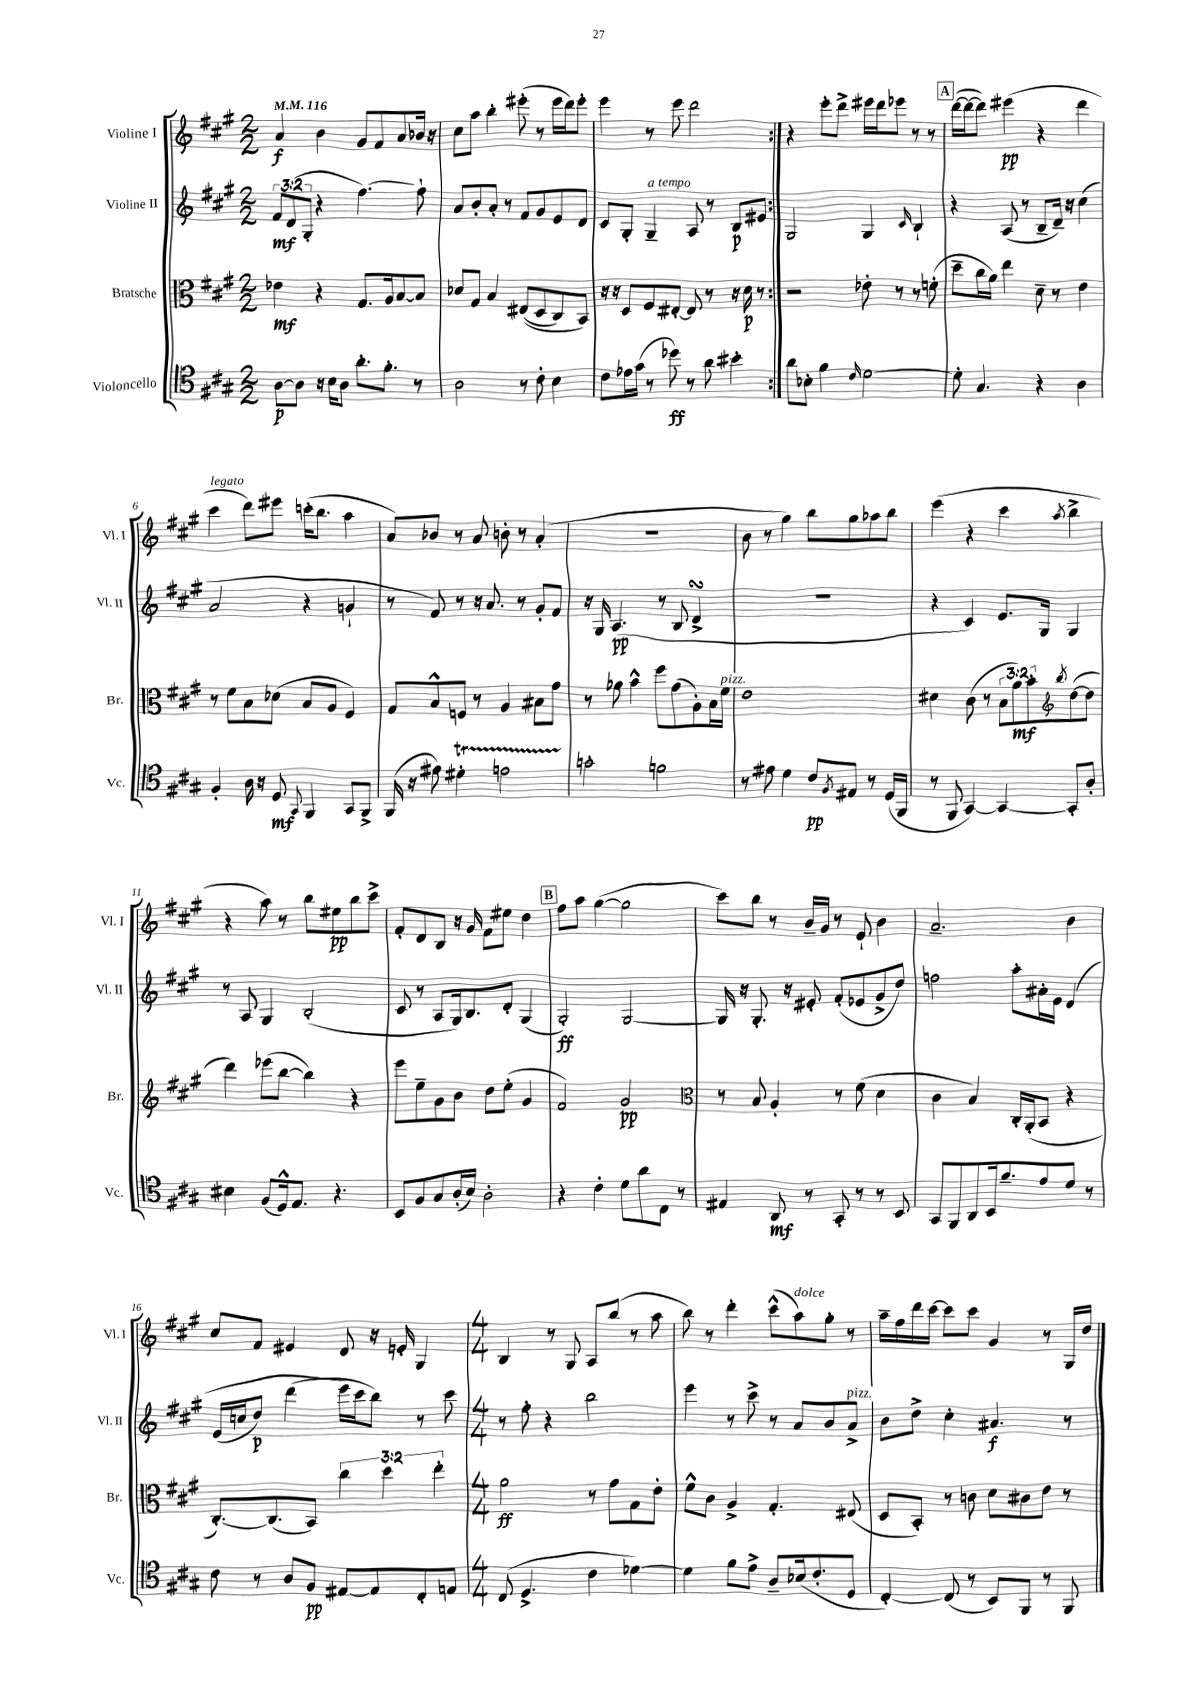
<<
\new StaffGroup <<
\new Staff = "s0" \with { instrumentName = "Violine I" shortInstrumentName = "Vl. I" } {
    \clef treble \key a \major \numericTimeSignature \time 2/2 \tempo 4 = 116
    \repeat volta 2 { a'4\f b'4 gis'8 fis'8 a'8 bes'16 r16 |
    cis''8 a''8 b''4-. eis'''8-.( r8 eis'''16 d'''16) eis'''8-. |
    e'''4 r8 e'''8 d'''2 | }
    r4 e'''8-. d'''8-> eis'''16 d'''16 ees'''8 r8 r8 |
    \mark \markup { \box "A" } d'''16~( d'''16~ d'''8) eis'''4\pp( r4 d'''4 |
    cis'''4^\markup { \italic "legato" } d'''8) eis'''8 c'''16-.( b''8. a''4 |
    a'8) bes'8 r8 a'8 b'8-. r8 a'4-.( |
    R1 |
    b'8 r8 gis''4) b''8 gis''8 aes''8 b''8 |
    e'''4( r4 cis'''4 \acciaccatura { a''8 } b''4-> |
    r4 a''8) r8 b''8 eis''8\pp b''8 cis'''8-> |
    fis'8-. d'8 b8 r16 gis'16 fis'8 eis''8 d''4 |
    \mark \markup { \box "B" } fis''8 a''8 gis''4~( gis''2 |
    cis'''8) b''8 r8 b'16-- gis'16 r8 e'8-! b'4 |
    a'2.-- b'4 |
    cis''8 fis'8 eis'4 d'8 r16 e'16-. gis4 |
    \numericTimeSignature \time 4/4 b4 r8 gis8 a8 b''8( r8 a''8 |
    b''8) r8 d'''4-. cis'''8-^( a''8^\markup { \italic "dolce" }) gis''8-. r8 |
    a''16-- fis''16 d'''16 cis'''16~ cis'''8 cis'''8 gis'4 r8 gis16 d''16 \bar "|." |
}
\new Staff = "s1" \with { instrumentName = "Violine II" shortInstrumentName = "Vl. II" } {
    \clef treble \key a \major \numericTimeSignature \time 2/2 \override Staff.TupletNumber.text = #tuplet-number::calc-fraction-text
    \repeat volta 2 { \tuplet 3/2 { fis'8\mf d'8( gis8-. } r4 fis''4.~) fis''8-! |
    a'8 b'8-. a'8-. r8 fis'8 gis'8 e'8 d'8 |
    cis'8 gis8-. gis4--^\markup { \italic "a tempo" } a8 r8 b8\p eis'8 | }
    gis2 gis4 \grace { cis'16 } b4-! |
    \mark \markup { \box "A" } r4 a8( r8 b8-- d'16--) r16 cis''4( |
    a'2 r4 g'4-! |
    r8 fis'8) r8 r16 a'8. r8 gis'8-. fis'8 |
    r16 gis16 a4.\pp( r8 b8 d'4->\turn |
    R1 |
    r4 cis'4) e'8. gis16 gis4 |
    r8 a8 gis4 b2-.( |
    cis'8 r8 a8 gis16) b8. d'8-. gis4( |
    \mark \markup { \box "B" } gis2-.\ff) gis2~ |
    gis16 r16 gis8.-. r16 eis'8-. fis'8-.( ees'8 gis'8-> d''8) |
    f''2 a''8-. ais'16-. e'16 d'4\( |
    e'16( c''16 d''8\p) d'''4( e'''16\) cis'''16 b''8) r8 cis'''8 |
    \numericTimeSignature \time 4/4 r8 fis''8-. r4 b''2 |
    e'''4 r8 cis'''8-> r8 a'8 b'8 a'8->^\markup { \italic "pizz." } |
    b'8 d''8-> cis''4-. ais'4.\f r8 \bar "|." |
}
\new Staff = "s2" \with { instrumentName = "Bratsche" shortInstrumentName = "Br." } {
    \clef alto \key a \major \numericTimeSignature \time 2/2 \override Staff.TupletNumber.text = #tuplet-number::calc-fraction-text
    \repeat volta 2 { ees'4\mf r4 gis8. a16 b8~ b8 |
    des'8 gis8 b4 eis8(\( d8 cis8) b,8\) |
    r16 r16 d8 fis8 eis8~-. eis8 r8 r16 d'16\p r8 | }
    r2 ees'8-. r8 r8 f'8-.( |
    \mark \markup { \box "A" } d''8-- cis''16 a'16) e''4 d'8-- r8 e'4 |
    r8 fis'8 b8 des'8( b8 a8 fis4) |
    gis8 b8-^ f8 r8 a4 bis8 gis'8 |
    r8 aes'8 b'4-^ fis''8 gis'8( a8-.) b16 fis'16^\markup { \italic "pizz." } |
    e'1 |
    dis'4 cis'8( r8 \tuplet 3/2 { b8 a'8\mf) b'8-. } \acciaccatura { cis''8 } d''8~( d''8 |
    \clef treble d'''4) ees'''8( b''8~ b''4) r4 |
    e'''8 e''8-- gis'8 b'8 d''8 e''8-.( gis'4 |
    \mark \markup { \box "B" } fis'2) gis'2\pp |
    \clef alto r8 b8 a4-. r8 fis'8( d'4 |
    cis'4 b4) cis16-. a,16-.( b,8 r4 |
    cis8.~-.) cis8.( b,8) \tuplet 3/2 { cis''4 d''4 e''4-. } |
    \numericTimeSignature \time 4/4 a'2\ff r8 gis'8 gis8 e'8-. |
    fis'8-^ cis'8 a4-> gis4.-. eis8( |
    d8 b,8-.) r8 c'8 d'8 cis'8 e'8 r8 \bar "|." |
}
\new Staff = "s3" \with { instrumentName = "Violoncello" shortInstrumentName = "Vc." } {
    \clef tenor \key a \major \numericTimeSignature \time 2/2
    \repeat volta 2 { a8~\p a8 r16 b16 a8 a'8.-. fis'8.-. r8 |
    a2 r8 cis'8-. b4 |
    cis'8 ees'16 gis'16( r8 des''8\ff) r8 a'8 bis'4-. | }
    a'8 bes8-. fis'4 \grace { cis'16 } d'2~ |
    \mark \markup { \box "A" } d'8-. gis4. r4 a4 |
    fis4-. a16 r16 d8\mf \appoggiatura { gis,8 } fis,4 gis,8 fis,8-> |
    fis,16( r16 eis'8) dis'4-.\startTrillSpan e'2 |
    g'2-.\stopTrillSpan f'2 |
    r8 eis'8 d'4 cis'8\pp \acciaccatura { fis8 } eis8 r8 d16( fis,16 |
    r8 fis,8 gis,4~) gis,4~ gis,8-. a8-. |
    bis4 fis8( d16-^) e8. r4. |
    b,8 fis8 gis8 a16-.( b16) a2-. |
    \mark \markup { \box "B" } r4 cis'4-. d'8 a'8 cis8 r8 |
    eis4 a,8\mf r8 gis,8-. r8 r8 b,8 |
    gis,8 fis,8 a,8 b,16 fis'8.-- e'8 d'8 r8 |
    cis'8 r8 a8 fis8\pp eis8~ eis8 cis8-. e8 |
    \numericTimeSignature \time 4/4 cis8( d4.-> cis'4 des'4~) |
    des'4 fis'8 e'8-> a8-- bes16( cis'8.-. d8 |
    cis4~-.) cis8( r8 b,8) fis,8 r8 fis,8 \bar "|." |
}
>>
>>
